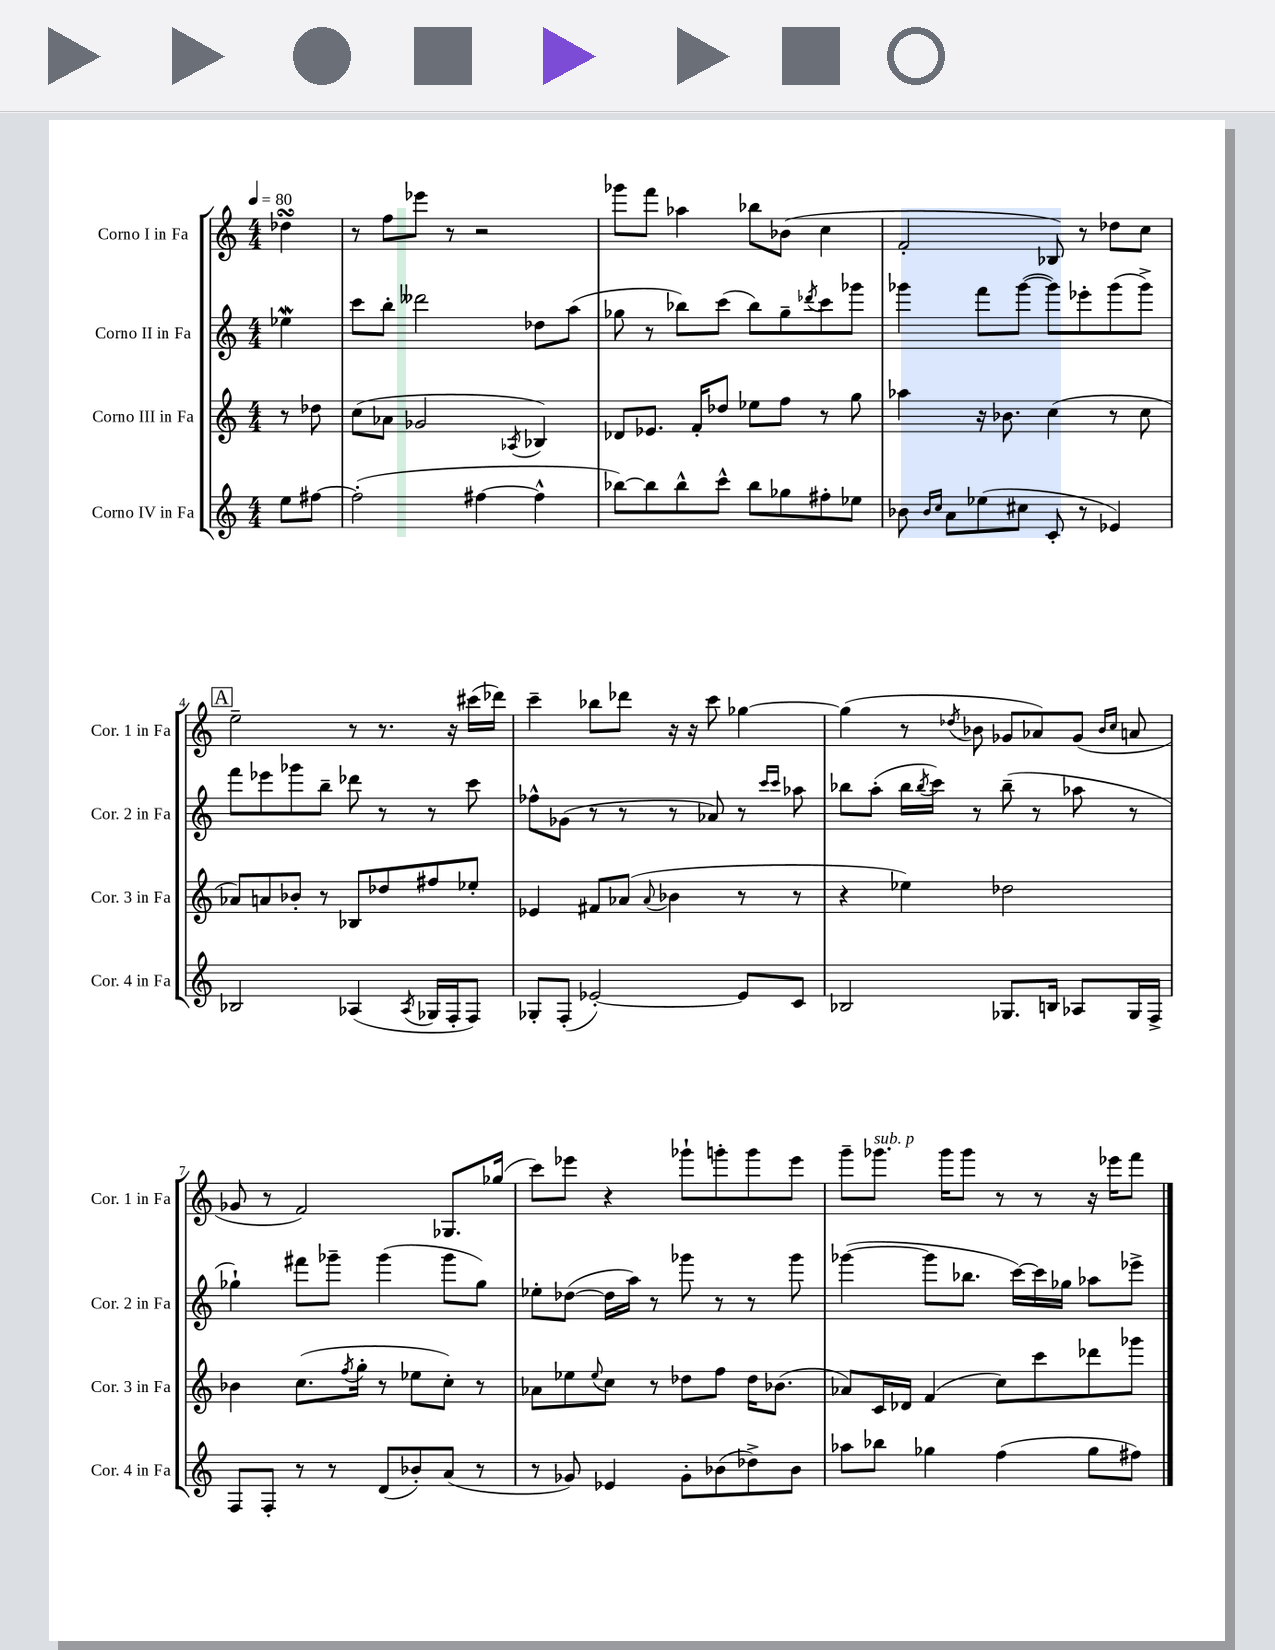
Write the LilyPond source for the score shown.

<<
\new StaffGroup <<
\new Staff = "s0" \with { instrumentName = "Corno I in Fa" shortInstrumentName = "Cor. 1 in Fa" } {
    \clef treble \key c \major \numericTimeSignature \time 4/4 \partial 4 \tempo 4 = 80
    des''4\turn |
    r8 f''8 ees'''8 r8 r2 |
    ges'''8 f'''8 aes''4 bes''8 bes'8( c''4 |
    f'2-. bes8) r8 des''8 c''8 |
    \mark \markup { \box "A" } e''2-- r8 r8. r16 cis'''16( des'''16) |
    c'''4-- bes''8 des'''8 r16 r16 c'''8 ges''4~ |
    ges''4( r8 \acciaccatura { des''8 } bes'8 ges'8 aes'8) ges'8( \grace { bes'16 c''16 } a'8 |
    ges'8 r8 f'2) ges8. ges''16( |
    c'''8) ees'''8 r4 ges'''8-! g'''8-. g'''8 ees'''8 |
    g'''8-- ges'''8.^\markup { \italic "sub. p" } ges'''16 ges'''8 r8 r8 r16 ees'''16 f'''8 \bar "|." |
}
\new Staff = "s1" \with { instrumentName = "Corno II in Fa" shortInstrumentName = "Cor. 2 in Fa" } {
    \clef treble \key c \major \numericTimeSignature \time 4/4 \partial 4
    ees''4\mordent |
    c'''8 b''8-. deses'''2 des''8 a''8( |
    ges''8 r8 bes''8) c'''8( bes''8) ges''8-- \acciaccatura { des'''8 } c'''8 ges'''8 |
    ges'''4 f'''8 ges'''8~( ges'''8) ees'''8-. ges'''8( ges'''8->) |
    \mark \markup { \box "A" } f'''8 ees'''8 ges'''8 b''8-- des'''8 r8 r8 c'''8 |
    fes''8-^ ges'8( r8 r8 r8 aes'8) r8 \grace { c'''16 c'''16 } aes''8 |
    bes''8 a''8-.( bes''16 \acciaccatura { bes''8 } c'''16) r8 bes''8--( r8 aes''8 r8 |
    ges''4-!) fis'''8 ges'''8-- ges'''4( ges'''8 ges''8) |
    ees''8-. des''8~( des''16 a''16) r8 ges'''8 r8 r8 ges'''8 |
    ges'''4~( ges'''8 bes''8. c'''16~) c'''16 ges''16 aes''8 ees'''8-> \bar "|." |
}
\new Staff = "s2" \with { instrumentName = "Corno III in Fa" shortInstrumentName = "Cor. 3 in Fa" } {
    \clef treble \key c \major \numericTimeSignature \time 4/4 \partial 4
    r8 des''8 |
    c''8( aes'8 ges'2 \acciaccatura { aes8 } bes4) |
    des'8 ees'8. f'16-. des''8 ees''8 f''8 r8 g''8 |
    aes''4 r16 bes'8. c''4( r8 c''8 |
    \mark \markup { \box "A" } aes'8) a'8 bes'8-. r8 bes8 des''8 fis''8 ees''8-. |
    ees'4 fis'8 aes'8( \appoggiatura { aes'8 } bes'4 r8 r8 |
    r4 ees''4) des''2 |
    bes'4 c''8.( \acciaccatura { f''8 } g''16-. r8 ees''8 c''8-.) r8 |
    aes'8 ees''8 \appoggiatura { ees''8 } c''8 r8 des''8 f''8 des''16 bes'8.( |
    aes'8) c'16 des'16 f'4( c''8) c'''8 des'''8 ges'''8 \bar "|." |
}
\new Staff = "s3" \with { instrumentName = "Corno IV in Fa" shortInstrumentName = "Cor. 4 in Fa" } {
    \clef treble \key c \major \numericTimeSignature \time 4/4 \partial 4
    e''8 fis''8~ |
    fis''2-.( fis''4~ fis''4-^ |
    bes''8~) bes''8 bes''8-^ c'''8-^ bes''8 ges''8 fis''8-. ees''8 |
    bes'8 \grace { bes'16 c''16 } a'8 ees''8( cis''8 c'8-. r8 ees'4) |
    \mark \markup { \box "A" } bes2 aes4( \acciaccatura { aes8 } ges16 f16-. f8) |
    ges8-. f8-.( ees'2~-.) ees'8 c'8 |
    bes2 ges8. b16 aes8 ges16 f16-> |
    f8 f8-. r8 r8 d'8( bes'8-.) a'8( r8 |
    r8 ges'8) ees'4 ges'8-. bes'8( des''8->) bes'8 |
    aes''8 bes''8 ges''4 f''4( ges''8 fis''8) \bar "|." |
}
>>
>>
